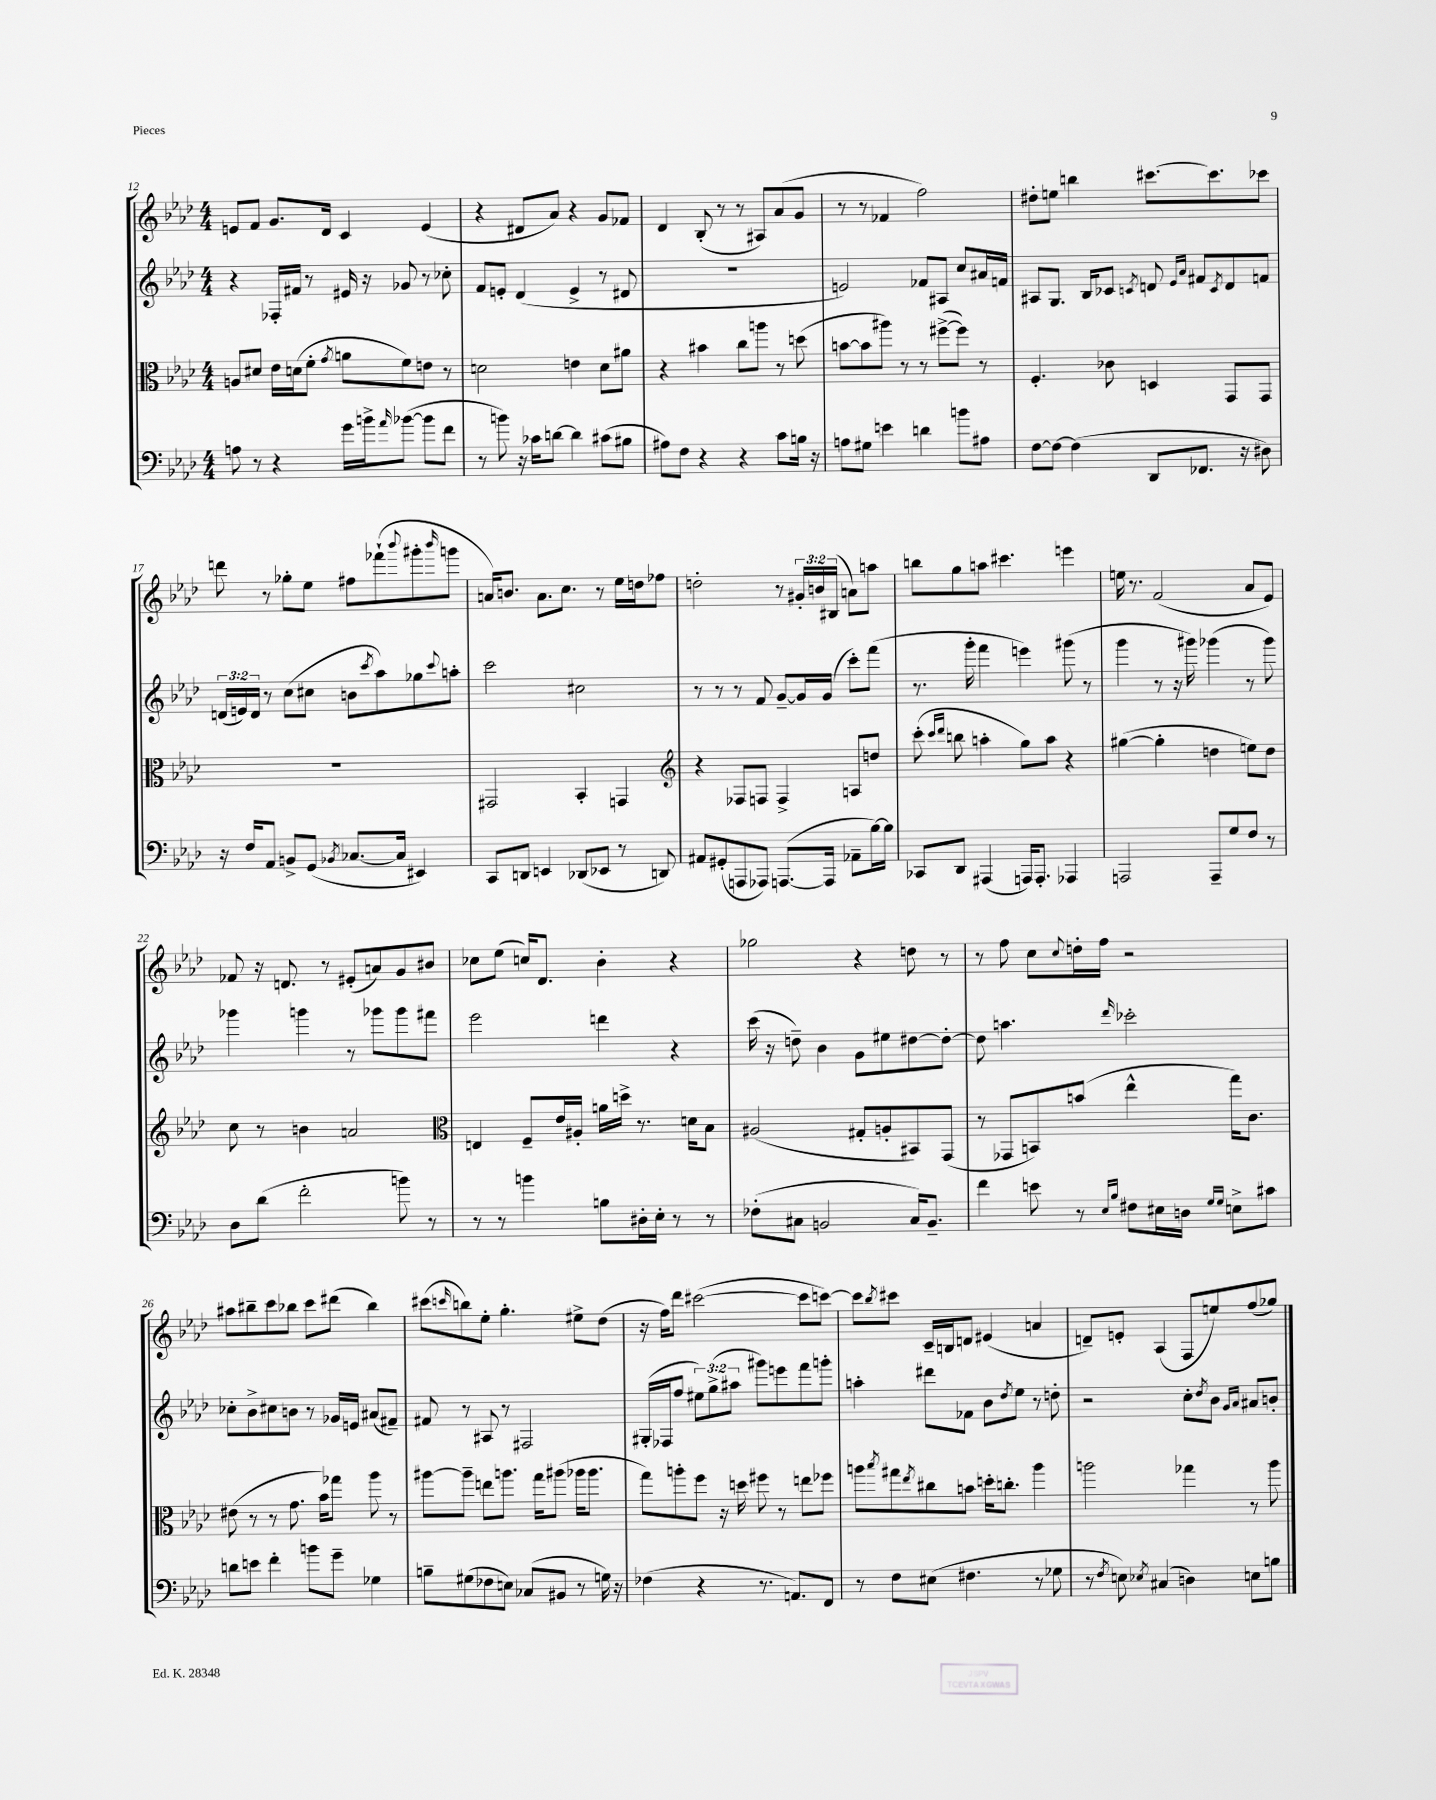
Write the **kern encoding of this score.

**kern	**kern	**kern	**kern
*staff4	*staff3	*staff2	*staff1
*clefF4	*clefC3	*clefG2	*clefG2
*k[b-e-a-d-]	*k[b-e-a-d-]	*k[b-e-a-d-]	*k[b-e-a-d-]
*M4/4	*M4/4	*M4/4	*M4/4
8A	8A	4r	8e
8r	8d#	.	8f
4r	16e-	16F-'	8.g
.	(16d	16f#	.
.	8f'	8r	.
.	.	.	16d-
.	8qg	.	.
16g	8a	16e#	4c
16b^	.	16r	.
16qqa-	.	.	.
([8b-	8f)	8g-	.
8b-]	8e	8r	(4e
8f	8r	8cc-'	.
=	=	=	=
8r	2d	8f	4r
8b)	.	8e'	.
16r	.	(4d-	8d#
16c-	.	.	.
[8d	.	.	8a-)
4d]	4e	4e^	4r
(8c#	8d	8r	8g
8B#	8a#	8d#	8f-
=	=	=	=
8A#)	4r	1r	4d-
8F	.	.	.
4r	4b#	.	(8B-'
.	.	.	8r
4r	8cc	.	8r
.	8aa	.	8A#)
8c	8r	.	(8a-
16B	(8dd	.	8g
16r	.	.	.
=	=	=	=
8A	[8b	2e)	8r
8G#	8b]	.	8r
4e	8aa#)	.	4f-
.	8r	.	.
4d	8r	8f-	2ff)
.	([8ff#^	8A#	.
8b	8ff#])	8cc	.
8A#	8r	16a#	.
.	.	16f	.
=	=	=	=
[8F	4.F'	8A#	8dd#'
8F_	.	8.G	8ee
(4F]	.	.	4bb
.	.	16B-	.
.	8c-	8c-	.
.	.	8qc	.
8DD-	4D	8d	[8.ccc#
.	.	16qqe-	.
.	.	16qqa-	.
8.FF-	.	8f#	.
.	.	.	8.ccc#]
.	.	8qc	.
.	8GG	8d	.
16r	.	.	.
8D#)	8GG	8f	8ccc-
=	=	=	=
16r	1r	(24d	8ddd
.	.	24e)	.
16F	.	.	.
.	.	24d	.
8AA-	.	8r	8r
8BB^	.	(8cc	8gg-'
(8GG	.	8cc#	8ee-
8qBB-	.	.	.
[8.C-	.	8b	8ff#
.	.	8qccc	.
.	.	8aa-)	(8fff-`
16C-]	.	.	.
.	.	.	8qqbbb-
4EE#)	.	8gg-	8ggg#'
.	.	8qqccc	16qqbbb-
.	.	8aa'	8ggg
=	=	=	=
8CC	2GG#	2ccc	16a)
.	.	.	8.b
8DD	.	.	.
4EE	.	.	8.a
.	.	.	8.cc
(8DD-	4BB-'	2cc#	.
8EE-	.	.	8r
8r	4GG	.	16ee-
.	.	.	16dd
8DD)	.	.	8ff-
=	=	=	=
*	*clefG2	*	*
8AA#	4r	8r	2dd'
(8GG#'	.	8r	.
8AAA	8F-	8r	.
8AAA-)	8F	8f	.
([8.AAA	4F^	[8g~	8r
.	.	16g]	24g#'
.	.	.	24b
16AAA]	.	(16g	.
.	.	.	(24B#
8AA-~	8A	8ccc')	8a)
[16B-)	8dd	(8fff	8aa
16B-]	.	.	.
=	=	=	=
8CC-	(8ccc'	8.r	8bb
.	16qqccc	.	.
.	16qqddd-	.	.
8DD-	8bb	.	8gg
.	.	16ggg'	.
(4AAA#	4aa'	4fff	8aa
.	.	.	4.ccc#
16AAA)	8gg)	4eee)	.
8.AAA'	.	.	.
.	8aa	.	.
4AAA-	4r	(8ggg#	4eee
.	.	8r	.
=	=	=	=
2AAA	([4gg#	4ggg	16ee
.	.	.	8.r
.	4gg#']	8r	(2f
.	.	16r	.
.	.	16ggg#)	.
8AAA~	4dd	(4ggg-	.
8G	.	.	.
8F	8ee)	8r	8a-
8r	8dd	8ggg-)	8e-)
=	=	=	=
8D-	8cc	4ggg-	8f-
(8d-	8r	.	16r
.	.	.	8.d
2f'	4b	4ggg	.
.	.	.	8r
.	2a	8r	(8e#'
.	.	8ggg-	8a)
8b)	.	8ggg-	8g
8r	.	8fff#	8b#
=	=	=	=
*	*clefC3	*	*
8r	4E	2eee-	8cc-
8r	.	.	(8ee-
4b	8F~	.	16cc)
.	.	.	8.d-
.	16e-	.	.
.	16A#'	.	.
8B	16a	4ddd	4b-'
.	16dd^	.	.
16D#'	8.r	.	.
16E-'	.	.	.
8r	.	4r	4r
.	16d	.	.
8r	8B-	.	.
=	=	=	=
(8F-'	(2A#	(16ccc	2gg-
.	.	16r	.
8C#	.	8dd~)	.
2BB	.	4b-	.
.	8G#'	8g	4r
.	8A'	8ee#	.
16C#)	8BB#)	[8dd#	8dd
8.BB~	.	.	.
.	(8GG	8dd#'_	8r
=	=	=	=
4f	8r	8dd#]	8r
.	8GG-	4.aa	8ff
8e	8BB)	.	8cc
.	.	.	8qqcc
8r	(8b	.	16dd'
.	.	.	16ff
16qqE-	.	.	.
16qqB-	.	16qqddd-	.
8F#	4ee-^^	2ccc-'	2r
16E#	.	.	.
16D	.	.	.
16qqG	.	.	.
16qqG	.	.	.
8E^	16gg)	.	.
.	8.c	.	.
8c#	.	.	.
=	=	=	=
8d	(8e#	8cc-'	8aa#
8e	8r	8b-^	8bb#~
4f'	8r	8cc#	8ccc
.	8.g	8b	8bb-
8b	.	8r	8ccc
.	16b-)	.	.
8g~	8gg-	16g-	(8ddd#
.	.	16e	.
4G-	8aa-	(8a#	4bb-)
.	8r	8f#~)	.
=	=	=	=
8B~	[8aa#	8f#	(8ccc#
.	.	.	16qqccc
(8G#	8aa#~]	8r	8bb)
8F-	8ee	8A#	8ee-'
8E)	8.aa	8r	4.gg'
(8C-	.	2F#	.
.	16gg	.	.
8BB#	(8aa#	.	.
8r	16aa-	.	8ee#^
.	8.aa-	.	.
16G)	.	.	(8dd-
16r	.	.	.
=	=	=	=
(4F-	8gg)	(16G#'	16r
.	.	16F-	16ff)
.	8aa'	8ff	8ddd-
4r	8ff	12ee#)	([2ccc#
.	.	(12gg^	.
.	16r	.	.
.	.	12aa#	.
.	16dd	.	.
8.r	8ff#	8ggg#)	.
.	8r	8eee	.
8.AA)	.	.	.
.	8ee	8fff	8ccc#]
8FF	8ff-	8ggg'	[8ccc)
=	=	=	=
8r	8aa	4aa'	8ccc]
.	8qbb-	.	8qbb-
8F	8gg#	.	8ccc#
.	8qee-	.	.
(8E#	8cc#	8ddd#	16c~
.	.	.	16B
4.F#	8b	8f-	8d
.	16dd'	8b-	(4e#
.	8.cc'	.	.
.	.	8qdd-	.
.	.	8ee-	.
8r	4aa	8r	4a
8G-	.	8dd'	.
=	=	=	=
8r	2aa	2r	8d~)
8qF	.	.	.
8E)	.	.	8e'
8qE-	.	.	.
(4C#	.	.	(4A-
4D)	4gg-	8cc'	8F
.	.	8qdd-	.
.	.	8b-	8ee)
.	.	16qqg	.
.	.	16qqa-	.
8E	8r	8a#	(8ff
8B	8aa	8b'	8gg-)
==	==	==	==
*-	*-	*-	*-
